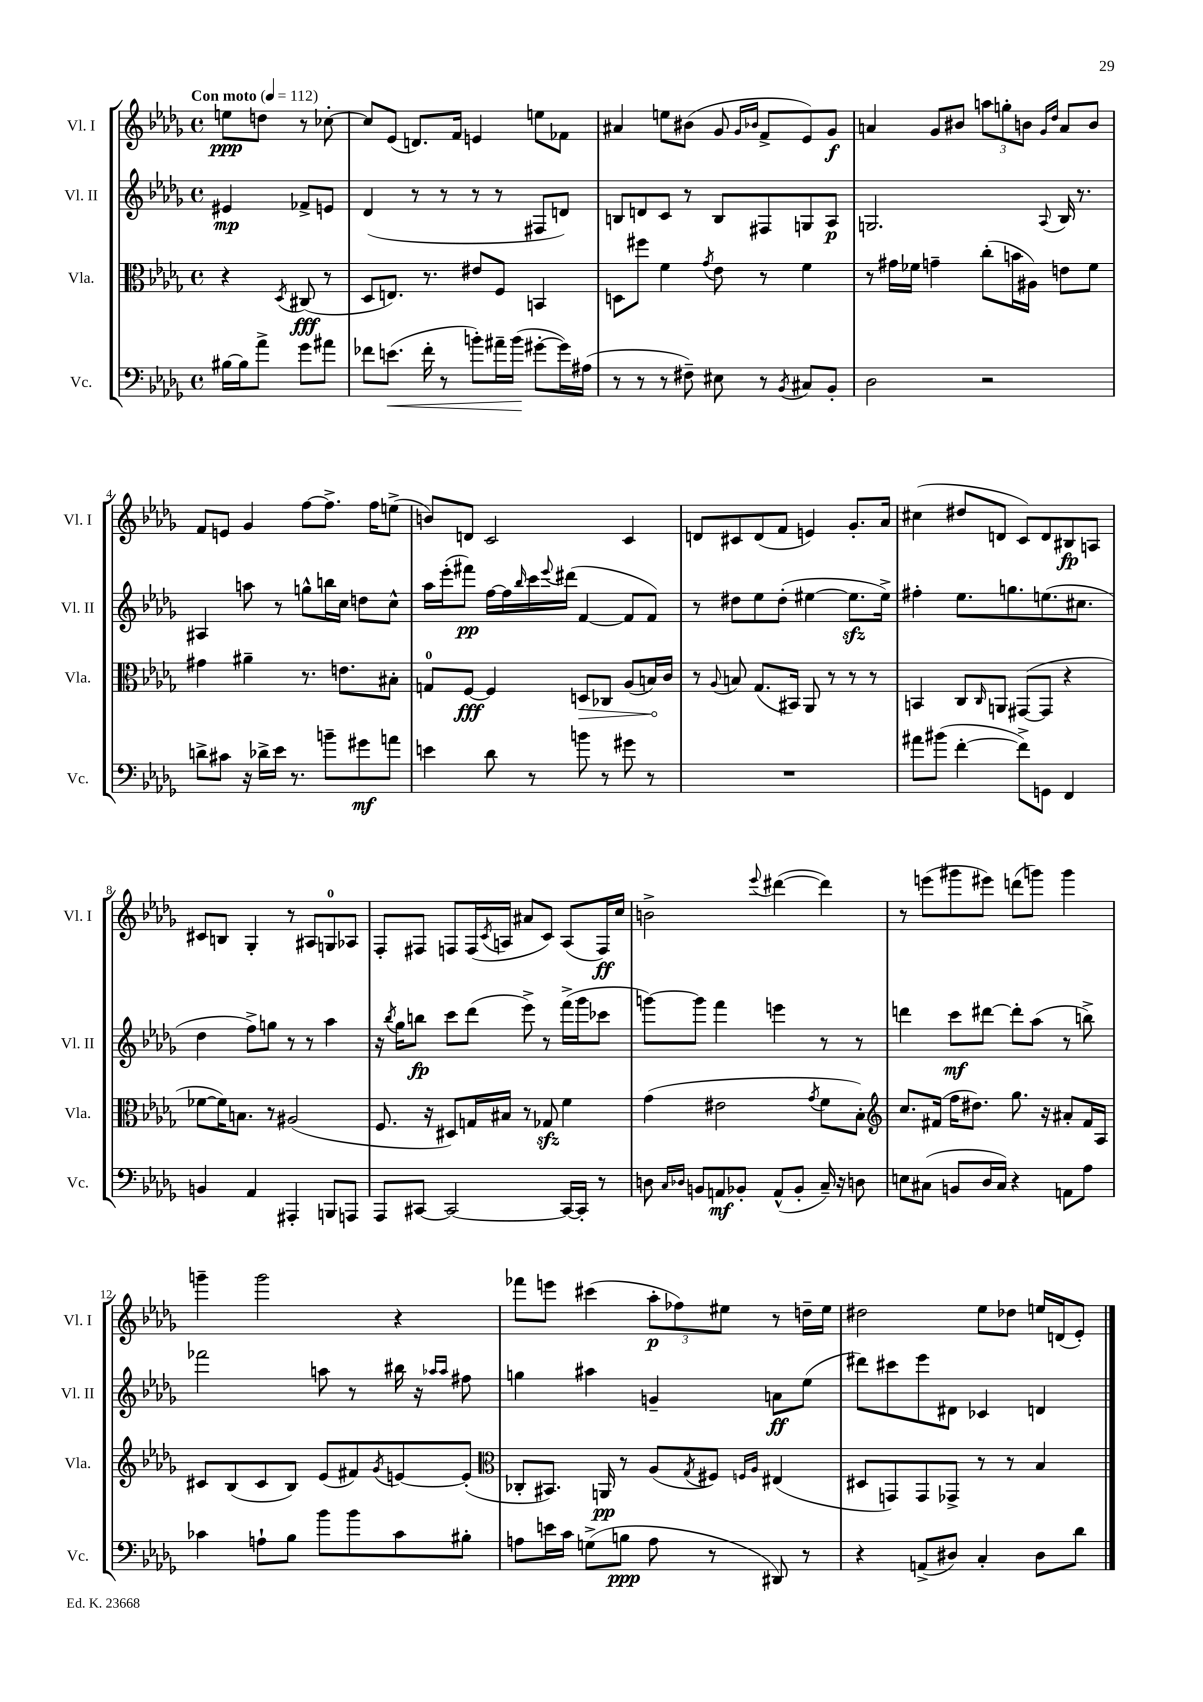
<<
\new StaffGroup <<
\new Staff = "s0" \with { instrumentName = "Vl. I" shortInstrumentName = "Vl. I" } {
    \clef treble \key des \major \defaultTimeSignature \time 4/4 \partial 2 \tempo "Con moto" 4 = 112
    e''8\ppp d''8 r8 ces''8~-. |
    ces''8 ees'8( d'8.) f'16 e'4 e''8 fes'8 |
    ais'4 e''8 bis'8( ges'8 \grace { ges'16 bes'16 } f'8-> ees'8) ges'8\f |
    a'4 ges'8 bis'8 \tuplet 3/2 { a''8 g''8-. b'8 } \grace { ges'16 des''16 } a'8 b'8 |
    f'8 e'8 ges'4 f''8~ f''8.-> f''16 e''8->( |
    b'8) d'8 c'2 c'4 |
    d'8 cis'8 d'8( f'8 e'4) ges'8.-. aes'16 |
    cis''4( dis''8 d'8 c'8) d'8 bis8\fp a8 |
    cis'8 b8 ges4-. r8 ais8 g8-0 aes8 |
    f8-. fis8 f8 f16( \acciaccatura { c'8 } a16 ais'8 c'8) a8( f16\ff) c''16 |
    b'2-> \appoggiatura { ees'''8 } dis'''4~( dis'''4) |
    r8 e'''8( gis'''8 eis'''8) d'''8( g'''8) g'''4 |
    g'''4-- g'''2 r4 |
    fes'''8 e'''8 cis'''4( \tuplet 3/2 { aes''8-.\p fes''8) eis''8 } r8 d''16-- eis''16 |
    dis''2 ees''8 des''8 e''16 d'16( ees'8-.) \bar "|." |
}
\new Staff = "s1" \with { instrumentName = "Vl. II" shortInstrumentName = "Vl. II" } {
    \clef treble \key des \major \defaultTimeSignature \time 4/4 \partial 2
    eis'4\mp fes'8-> e'8 |
    des'4( r8 r8 r8 r8 fis8 d'8) |
    b8 d'8 c'8 r8 b8 fis8 g8 aes8\p |
    g2. \appoggiatura { aes8 } bes16 r8. |
    ais4 a''8 r8 g''8-^ b''16 c''16 d''8 c''8-^ |
    aes''16 ees'''16-.( fis'''8\pp) f''16~ f''16 \grace { bes''16 } c'''16 \appoggiatura { ees'''8 } dis'''16( f'4~ f'8 f'8) |
    r8 dis''8 ees''8 dis''8-.( eis''4~ eis''8.\sfz eis''16->) |
    fis''4-. ees''8. g''8. e''8.( cis''8. |
    des''4 f''8->) g''8 r8 r8 aes''4 |
    r16 \acciaccatura { bes''8 } ges''16 b''8\fp c'''8 des'''8( ees'''8->) r8 f'''16->( ges'''16 ces'''8 |
    g'''8~) g'''8 f'''4 e'''4 r8 r8 |
    d'''4 c'''8\mf dis'''8~ dis'''8-. aes''8( r8 b''8->) |
    fes'''2 a''8 r8 bis''16 r16 \grace { aes''16 aes''16 } fis''8 |
    g''4 ais''4 g'4-- a'8\ff ees''8( |
    dis'''8) cis'''8 ees'''8 dis'8 ces'4 d'4 \bar "|." |
}
\new Staff = "s2" \with { instrumentName = "Vla." shortInstrumentName = "Vla." } {
    \clef alto \key des \major \defaultTimeSignature \time 4/4 \partial 2
    r4 \acciaccatura { des8 } cis8\fff( r8 |
    des8 e8.) r8. eis'8 f8 b,4 |
    d8 fis''8 f'4 \acciaccatura { ges'8 } ees'8 r8 f'4 |
    r8 gis'16 fes'16 g'4-- c''8-.( b'16 ais16) e'8 fes'8 |
    gis'4 ais'4-- r8. e'8. bis8-. |
    g8-0 f8~\fff f4 \once \override Hairpin.circled-tip = ##t d8\> ces8 aes8( b16\!) c'16 |
    r8 \appoggiatura { aes8 } b8 ges8.( bis,16) aes,8 r8 r8 r8 |
    b,4 c8 \grace { c16 } a,8 gis,8~( gis,8 r4 |
    fes'8~ fes'16) b8. r8 ais2( |
    f8. r16 dis8) g16 bis16 r8 ges8\sfz f'4 |
    ges'4( eis'2 \acciaccatura { ges'8 } f'8 bes8-.) |
    \clef treble c''8. fis'16( f''16 dis''8.) ges''8. r16 ais'8-. fis'16 aes16 |
    cis'8 bes8( cis'8 bes8) ees'8( fis'8) \acciaccatura { ges'8 } e'8~ e'8-.( |
    \clef alto ces8-. bis,8.) a,16\pp r8 aes8( \acciaccatura { ges8 } fis8) \grace { f16 aes16 } eis4( |
    dis8 g,8) g,8 ges,8-> r8 r8 bes4 \bar "|." |
}
\new Staff = "s3" \with { instrumentName = "Vc." shortInstrumentName = "Vc." } {
    \clef bass \key des \major \defaultTimeSignature \time 4/4 \partial 2
    bis16~ bis16 aes'8-> ges'8 ais'8 |
    fes'8 e'8.\<( fes'16-. r8 b'8-.) ais'16-- b'16\!( gis'8~-. gis'16) ais16( |
    r8 r8 r8 fis8--) eis8 r8 \acciaccatura { bes,8 } cis8 bes,8-. |
    des2 r2 |
    d'8-> cis'8 r16 des'16-> ees'16 r8. b'8-- gis'8\mf a'8 |
    e'4 des'8 r8 b'8 r8 gis'8 r8 |
    R1 |
    ais'8 bis'8( f'4~-. f'8->) g,8 f,4 |
    b,4 aes,4 ais,,4-. b,,8 a,,8 |
    aes,,8 cis,8~ cis,2~ cis,16~ cis,16-. r8 |
    d8 \grace { c16 des16 } b,8 a,8\mf bes,8-. a,8-^( bes,8-. c16--) r16 d8 |
    e8 cis8( b,8 des16 cis16) r4 a,8 aes8 |
    ces'4 a8-! bes8 bes'8 bes'8 ces'8 bis8-. |
    a8 e'16 c'16 g8->( b8\ppp a8 r8 dis,8) r8 |
    r4 a,8->( dis8) c4-. dis8 des'8 \bar "|." |
}
>>
>>
